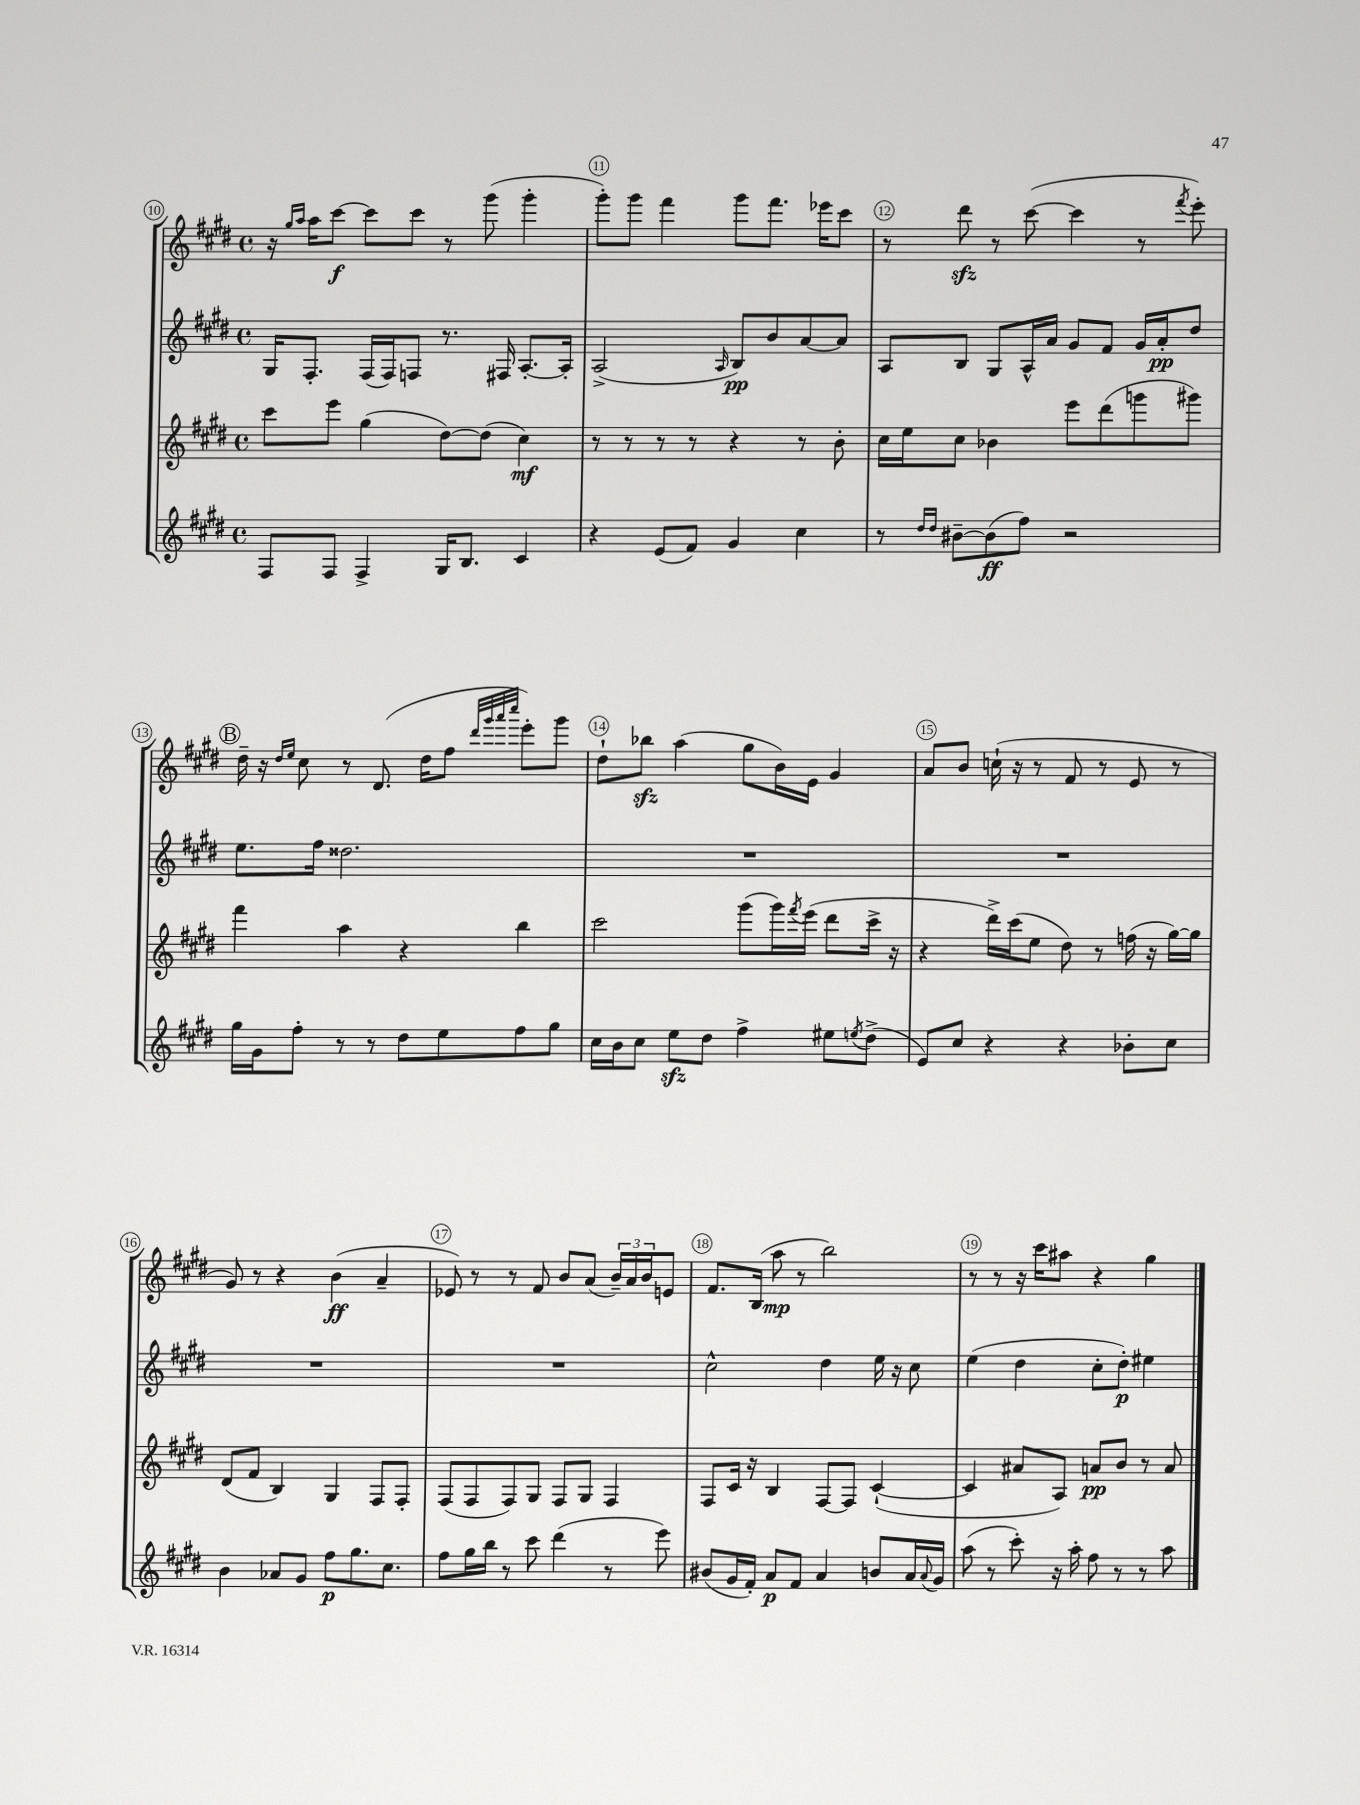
<<
\new StaffGroup <<
\new Staff = "s0" {
    \clef treble \key e \major \defaultTimeSignature \time 4/4
    r16 \grace { gis''16 a''16 } a''16 cis'''8~\f cis'''8 cis'''8 r8 gis'''8( gis'''4-. |
    gis'''8-.) gis'''8 fis'''4 gis'''8 fis'''8. ees'''16 cis'''8 |
    r8 dis'''8\sfz r8 cis'''8~( cis'''4 r8 \acciaccatura { fis'''8 } e'''8-.) |
    \mark \markup { \circle "B" } dis''16-- r16 \grace { dis''16 e''16 } cis''8 r8 dis'8.( dis''16 fis''8 \grace { dis'''32 gis'''32 a'''32 cis''''32 } e'''8-.) gis'''8 |
    dis''8-! bes''8\sfz a''4( gis''8 b'16) e'16 gis'4 |
    a'8 b'8 c''16-!( r16 r8 fis'8 r8 e'8 r8 |
    gis'8) r8 r4 b'4\ff( a'4-- |
    ees'8) r8 r8 fis'8 b'8 a'8( \tuplet 3/2 { b'16--) a'16 b'16 } e'8 |
    fis'8. b16( a''8\mp r8 b''2) |
    r8 r8 r16 cis'''16 ais''8 r4 gis''4 \bar "|." |
}
\new Staff = "s1" {
    \clef treble \key e \major \defaultTimeSignature \time 4/4
    gis16 fis8.-. fis16( fis16) f8 r8. fis16 a8.~-. a16-. |
    a2->( \grace { a16 } b8\pp) b'8 a'8~ a'8 |
    a8 b8 gis8 a16-^ a'16 gis'8 fis'8 gis'16 a'16-.\pp dis''8 |
    \mark \markup { \circle "B" } e''8. fis''16 disis''2. |
    R1 |
    R1 |
    R1 |
    R1 |
    cis''2-^ dis''4 e''16 r16 cis''8 |
    e''4( dis''4 cis''8-. dis''8-.\p) eis''4 \bar "|." |
}
\new Staff = "s2" {
    \clef treble \key e \major \defaultTimeSignature \time 4/4
    cis'''8 e'''8 gis''4( dis''8~) dis''8( cis''4\mf) |
    r8 r8 r8 r8 r4 r8 b'8-. |
    cis''16 e''16 cis''8 bes'4 e'''8 dis'''8( g'''8 gis'''8) |
    \mark \markup { \circle "B" } fis'''4 a''4 r4 b''4 |
    cis'''2 gis'''8( gis'''16) \acciaccatura { fis'''8 } e'''16( dis'''8 cis'''16-> r16 |
    r4 dis'''16->) cis'''16( e''8 dis''8) r8 f''16( r16 gis''16~) gis''16 |
    dis'8( fis'8 b4) gis4 fis8 fis8-. |
    fis8( fis8 fis8) gis8 fis8 gis8 fis4 |
    fis8 cis'16 r16 b4 fis8~ fis8 cis'4~-!( |
    cis'4 ais'8 a8) a'8\pp b'8 r8 a'8 \bar "|." |
}
\new Staff = "s3" {
    \clef treble \key e \major \defaultTimeSignature \time 4/4
    fis8 fis8 fis4-> gis16 b8. cis'4 |
    r4 e'8( fis'8) gis'4 cis''4 |
    r8 \grace { dis''16 dis''16 } bis'8~-- bis'8\ff( fis''8) r2 |
    \mark \markup { \circle "B" } gis''16 gis'16 fis''8-. r8 r8 dis''8 e''8 fis''8 gis''8 |
    cis''16 b'16 cis''8 e''8\sfz dis''8 fis''4-> eis''8 \acciaccatura { e''8 } dis''8->( |
    e'8) cis''8 r4 r4 bes'8-. cis''8 |
    b'4 aes'8 gis'8 fis''8\p gis''8. cis''8. |
    fis''8 gis''16 b''16 r8 cis'''8 dis'''4( r8 e'''8) |
    bis'8( gis'16 fis'16-.) a'8\p fis'8 a'4 b'8 a'16 \appoggiatura { a'8 } gis'16 |
    a''8( r8 cis'''8-.) r16 a''16-. fis''8 r8 r8 a''8 \bar "|." |
}
>>
>>
\layout { \context { \Score currentBarNumber = #10 \override BarNumber.break-visibility = ##(#f #t #t) barNumberVisibility = #all-bar-numbers-visible \override BarNumber.stencil = #(make-stencil-circler 0.1 0.3 ly:text-interface::print) } }
